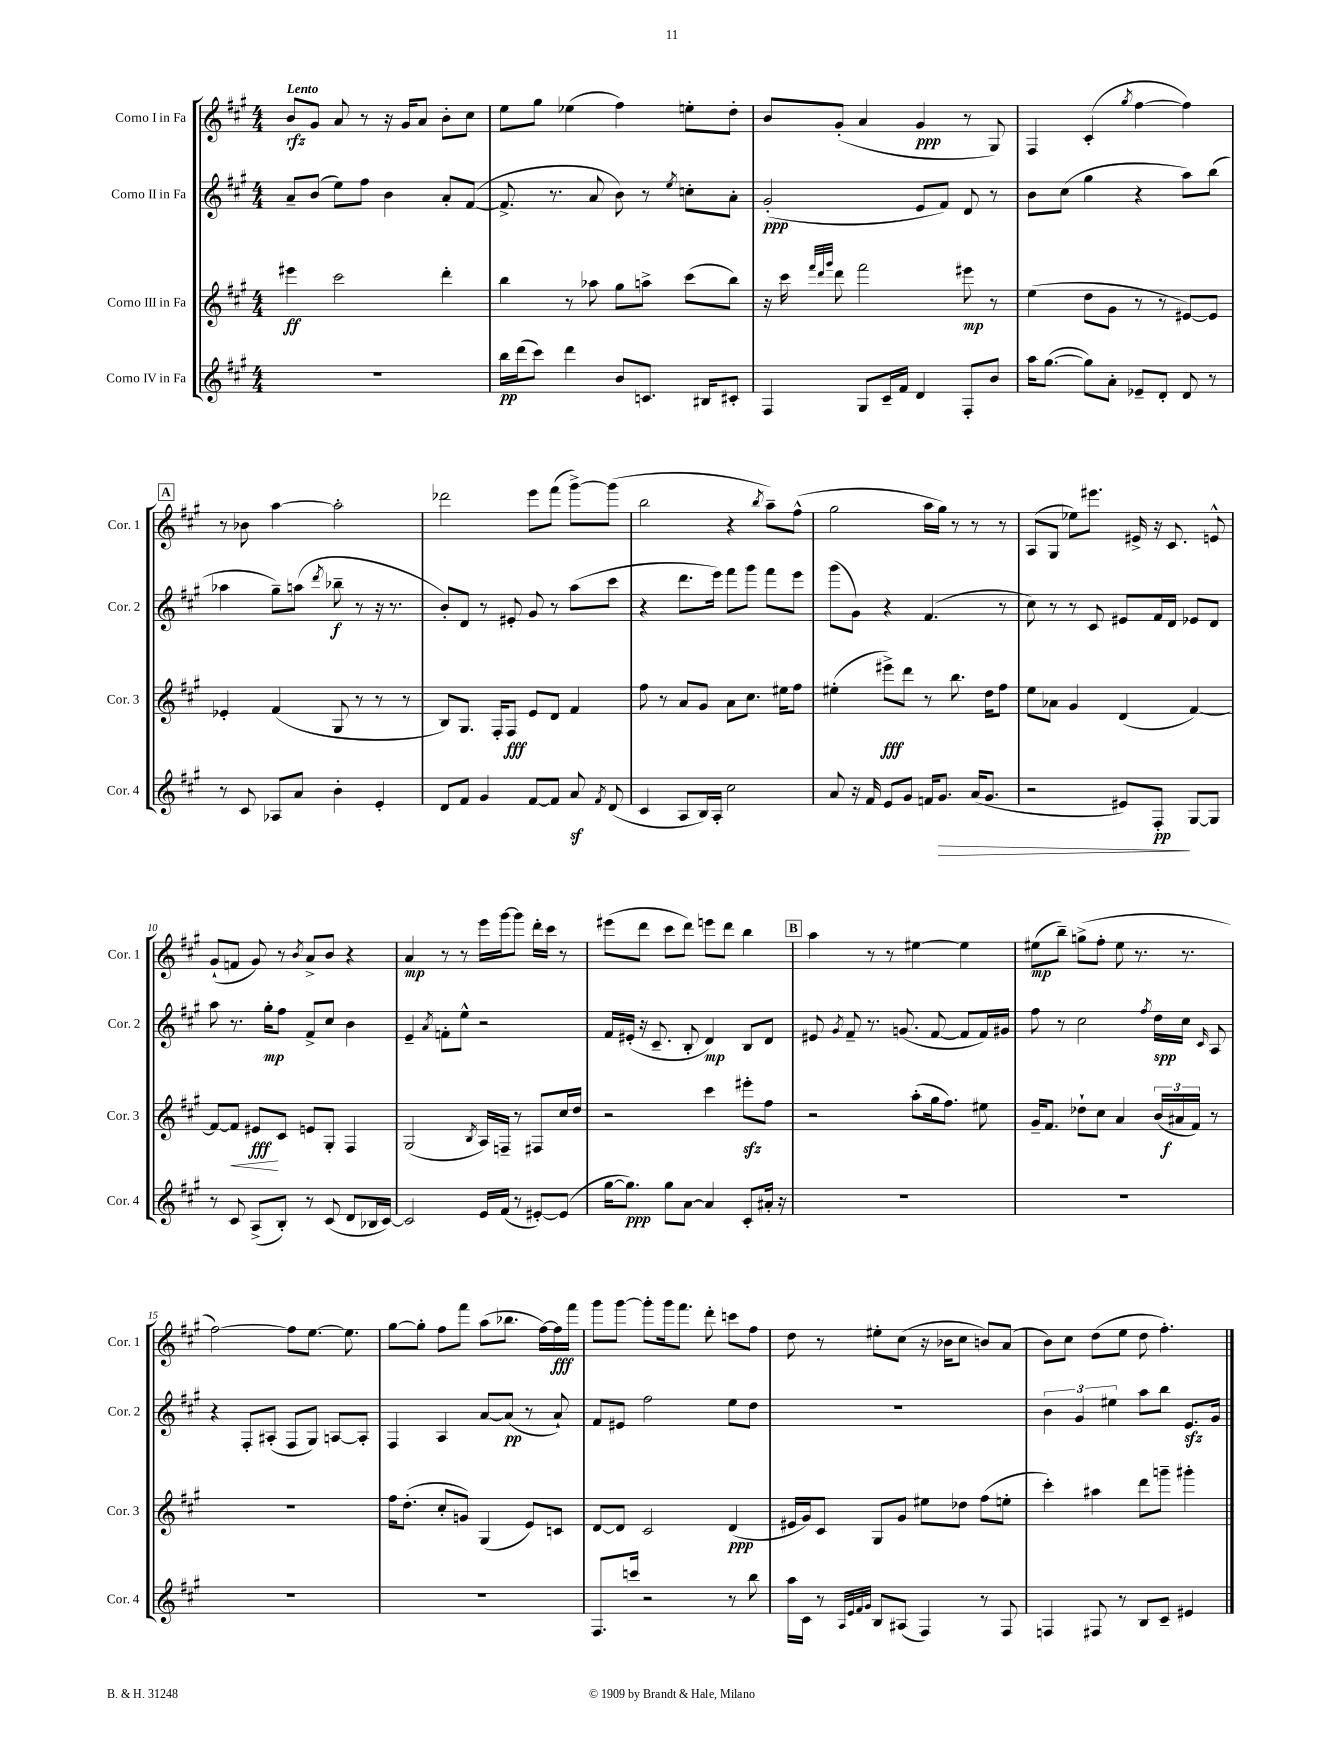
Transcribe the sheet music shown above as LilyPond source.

<<
\new StaffGroup <<
\new Staff = "s0" \with { instrumentName = "Corno I in Fa" shortInstrumentName = "Cor. 1" } {
    \clef treble \key a \major \numericTimeSignature \time 4/4 \tempo "Lento"
    \autoBeamOff b'8[\rfz gis'8] a'8 r8 r16 gis'16[ a'8] b'8[-. cis''8] |
    e''8[ gis''8] ees''4( fis''4) e''8[-. d''8]-. |
    b'8[ gis'8]-.( a'4 gis'4\ppp r8 gis8) |
    fis4 cis'4-.( \acciaccatura { gis''8 } fis''4~ fis''4) |
    \mark \markup { \box "A" } r8 bes'8 a''4~ a''2-. |
    des'''2 e'''8[ fis'''8]( gis'''8[~->) gis'''8]( |
    b''2 r4 \acciaccatura { b''8 } a''8[--) fis''8]-^( |
    gis''2 a''16[ gis''16]) r8 r8 r8 |
    a8[( gis8] ees''8[) eis'''8.] eis'16-> r16 cis'8. e'8-^ |
    gis'8[-!( f'8] gis'8) r8 \acciaccatura { b'8 } a'8[-> b'8] r4 |
    a'4\mp r8 r8 e'''16[ gis'''16~ gis'''8] d'''16[-. cis'''16] r8 |
    eis'''8[( d'''8] cis'''8[ d'''8]) e'''8[ d'''8] b''4 |
    \mark \markup { \box "B" } a''4 r8 r8 eis''4~ eis''4 |
    eis''8[\mp( b''8]--) g''8[->( fis''8]-. eis''8 r8. r8. |
    fis''2~) fis''8[ e''8.]~ e''8. |
    gis''8[~ gis''8]-. fis''8[ fis'''8] a''8[( bes''8.] fis''16[~) fis''16\fff fis'''16] |
    gis'''8[ gis'''8]~ gis'''8[-. gis'''16 fis'''8.] d'''8-. c'''8[ fis''8] |
    d''8 r8 eis''8[-. cis''8]( r16 bes'16[ cis''8] b'8[) a'8]( |
    b'8[) cis''8] d''8[( e''8] d''8 fis''4.-.) \bar "|." |
}
\new Staff = "s1" \with { instrumentName = "Corno II in Fa" shortInstrumentName = "Cor. 2" } {
    \clef treble \key a \major \numericTimeSignature \time 4/4
    \autoBeamOff a'8[-- b'8]( e''8[) fis''8] b'4 a'8[-. fis'8]~( |
    fis'8.-> r8. a'8 b'8) r8 \acciaccatura { e''8 } c''8[-. a'8]-. |
    gis'2-.\ppp( e'8[ fis'8]) d'8 r8 |
    b'8[ cis''8]( gis''4 r4 a''8[) b''8]( |
    \mark \markup { \box "A" } aes''4 gis''8[--) a''8]( \acciaccatura { d'''8 } bes''8--\f r8 r16 r8. |
    b'8[-.) d'8] r8 eis'8-. gis'8 r8 a''8[( cis'''8] |
    r4 d'''8.[ e'''16]) fis'''8[ gis'''8] fis'''8[ e'''8] |
    gis'''8[( gis'8]) r4 fis'4.( r8 |
    cis''8) r8 r8 cis'8 eis'8[ fis'16 d'16] ees'8[ d'8] |
    a''8 r8. gis''16[-.\mp fis''8] fis'8[-> cis''8] b'4 |
    e'4-- \acciaccatura { a'8 } f'8[-. e''8]-^ r2 |
    fis'16[ eis'16]-.( r16 cis'8.-- b8-. d'4\mp) b8[ d'8] |
    \mark \markup { \box "B" } eis'8 \acciaccatura { gis'8 } fis'8-- r8. g'8.( fis'8~ fis'8[ fis'16) gis'16] |
    fis''8 r8 cis''2 \acciaccatura { fis''8 } d''16[\spp cis''16] \grace { cis'16 } a8 |
    r4 fis8[-. ais8]-.( fis8[ gis8]) a8[~ a8]-. |
    fis4 a4 a'8[~ a'8]\pp( r8 a'8-!) |
    fis'8[ eis'8] fis''2 e''8[ d''8] |
    R1 |
    \tuplet 3/2 { b'4 gis'4 eis''4 } a''8[ b''8] e'8.[\sfz gis'16] \bar "|." |
}
\new Staff = "s2" \with { instrumentName = "Corno III in Fa" shortInstrumentName = "Cor. 3" } {
    \clef treble \key a \major \numericTimeSignature \time 4/4
    \autoBeamOff eis'''4\ff cis'''2 d'''4-. |
    b''4 r8 aes''8 gis''8[ a''8]-> cis'''8[( b''8]) |
    r16 cis'''16 \grace { fis'''32[ d'''32 gis'''32] } d'''8 fis'''2 eis'''8\mp r8 |
    e''4( d''8[ gis'8] r8 r8 eis'8[~) eis'8] |
    \mark \markup { \box "A" } ees'4-. fis'4( gis8 r8 r8 r8 |
    b8[) gis8.] fis16[-. fis8]\fff e'8[ d'8] fis'4 |
    fis''8 r8 a'8[ gis'8] a'8[ cis''8.] eis''16[ fis''8] |
    eis''4-.( eis'''8[->\fff) d'''8] r8 b''8. d''16[ fis''8] |
    e''8[ aes'8] gis'4 d'4( fis'4~) |
    fis'8[~ fis'8]\< eis'8[\fff\! cis'8] e'8[ gis8]-. fis4 |
    gis2( \acciaccatura { b8 } a16[) f16]-- r8 fis8[ cis''16 d''16] |
    r2 cis'''4 eis'''8[-.\sfz fis''8] |
    \mark \markup { \box "B" } r2 a''8[-.( gis''16 fis''8.]) eis''8 |
    gis'16[-- fis'8.] des''8[-! cis''8] a'4 \tuplet 3/2 { b'16[( ais'16\f fis'16]) } r8 |
    R1 |
    fis''16[ d''8.]-.( cis''8[-. g'8]) gis4( e'8[) c'8] |
    d'8[~ d'8] cis'2 d'4\ppp( |
    eis'16[ gis'16) cis'8] gis8[ gis'8] eis''8[ des''8] fis''8[( e''8]-. |
    cis'''4-.) ais''4 d'''8[ g'''8]-- gis'''4-. \bar "|." |
}
\new Staff = "s3" \with { instrumentName = "Corno IV in Fa" shortInstrumentName = "Cor. 4" } {
    \clef treble \key a \major \numericTimeSignature \time 4/4
    \autoBeamOff R1 |
    b''16[\pp d'''16( cis'''8]) d'''4 b'8[ c'8.] bis16[ cis'8]-. |
    fis4 gis8[ cis'16-- fis'16] d'4 fis8[-. b'8] |
    a''16[ gis''8.]~( gis''8[) a'8]-. ees'8[-- d'8]-. d'8 r8 |
    \mark \markup { \box "A" } r8 cis'8 aes8[ a'8] b'4-. e'4-. |
    d'8[ fis'8] gis'4 fis'8[~ fis'8] a'8\sf \acciaccatura { fis'8 } d'8( |
    cis'4 a8[ b16) a16]-. cis''2 |
    a'8 r16 fis'16 e'8[ gis'8] f'16[ gis'8.]\> a'16[( gis'8.] |
    r2 eis'8[) fis8]-.\pp\! gis8[~ gis8] |
    r8 cis'8 a8[->( b8]-.) r8 cis'8( d'8[ bes16 cis'16]~) |
    cis'2 e'16[ fis'16]( r8 eis'8[~-.) eis'8]( |
    gis''16[~ gis''8.]\ppp) gis''8[ a'8]~ a'4 cis'8[-. ais'16]-. r16 |
    \mark \markup { \box "B" } R1 |
    R1 |
    R1 |
    R1 |
    fis8.[ c'''16] r2 r8 b''8 |
    a''16[ cis'16] r8 \grace { a32[ e'32 fis'32 gis'32] } b8[ ais8]( fis4) r8 fis8 |
    f4 fis8 r8 b8[ cis'8]-- eis'4 \bar "|." |
}
>>
>>
